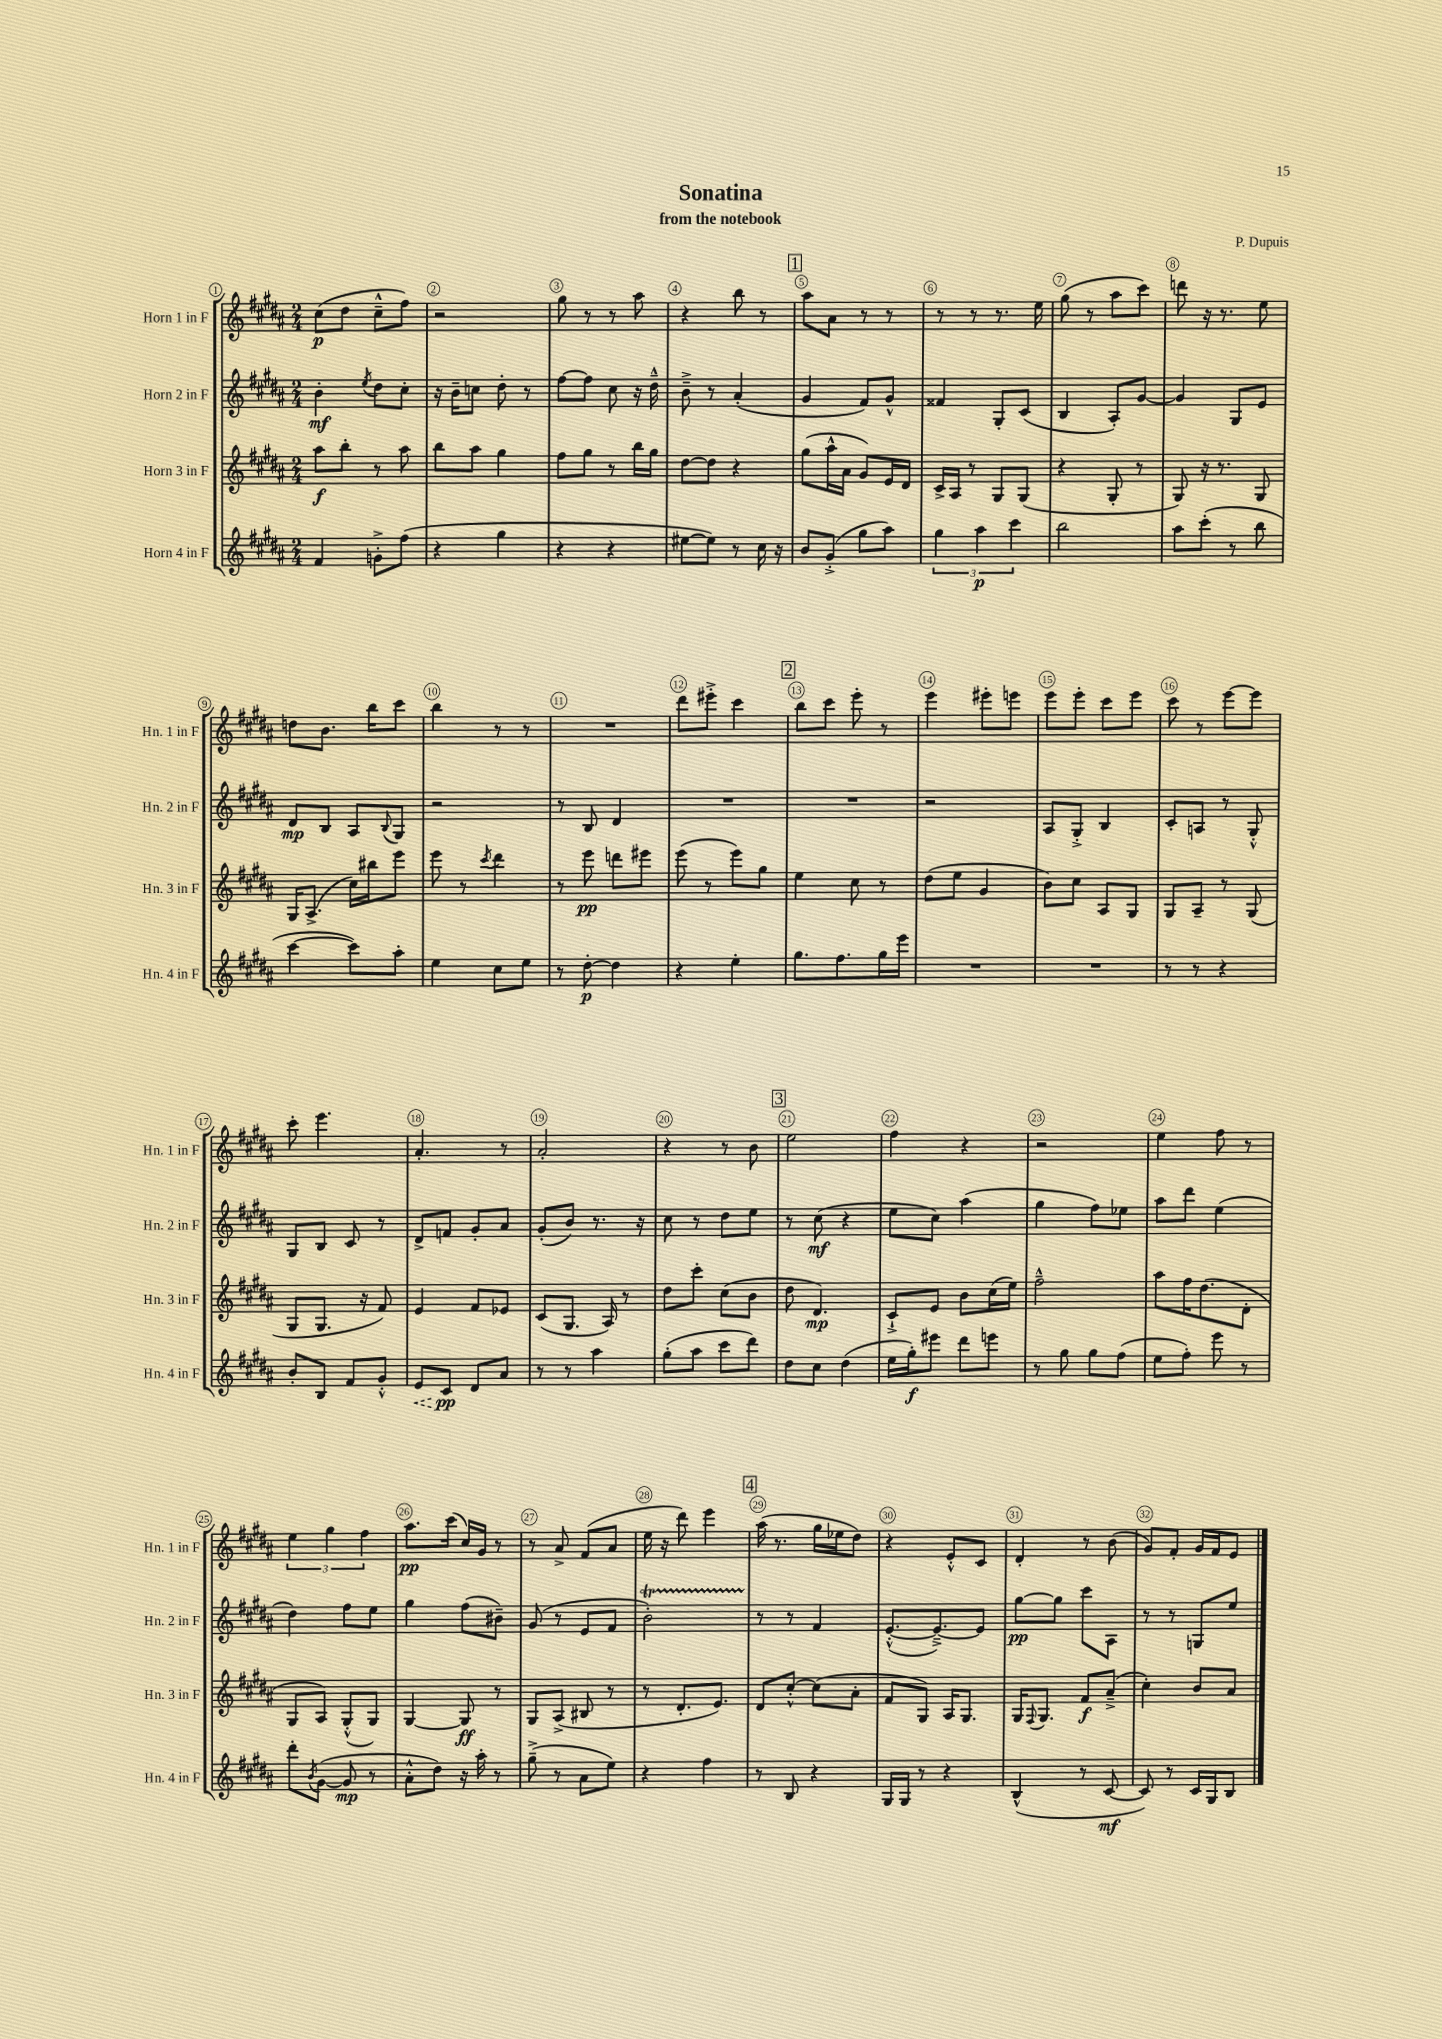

**kern	**kern	**kern	**kern
*staff4	*staff3	*staff2	*staff1
*clefG2	*clefG2	*clefG2	*clefG2
*k[f#c#g#d#a#]	*k[f#c#g#d#a#]	*k[f#c#g#d#a#]	*k[f#c#g#d#a#]
*M2/4	*M2/4	*M2/4	*M2/4
4f#	8aa#	4b'	(8cc#
.	8bb'	.	8dd#
.	.	8qee	.
8g'^	8r	8dd#	8cc#~^^
(8ff#	8aa#	8cc#'	8ff#)
=	=	=	=
4r	8bb	16r	2r
.	.	16b~	.
.	8aa#	8cc	.
4gg#	4gg#	8dd#'	.
.	.	8r	.
=	=	=	=
4r	8ff#	[8ff#	8gg#
.	8gg#	8ff#]	8r
4r	8r	8cc#	8r
.	16bb	16r	8aa#
.	16gg#	16dd#~^^	.
=	=	=	=
[8ee#	[8dd#	8b~^	4r
8ee#])	8dd#]	8r	.
8r	4r	(4a#'	8bb
16cc#	.	.	8r
16r	.	.	.
=	=	=	=
8b	(8gg#	4g#	8aa#
(8g#'^	16aa#^^	.	8a#
.	16a#	.	.
8gg#	8g#)	8f#)	8r
8aa#)	16e	8g#^^	8r
.	16d#	.	.
=	=	=	=
6gg#	16c#^	4f##	8r
.	16A#	.	.
.	8r	.	8r
6aa#	.	.	.
.	8G#	8G#'	8.r
6ccc#	.	.	.
.	(8G#	(8c#	.
.	.	.	16ee
=	=	=	=
2bb	4r	4B	(8gg#
.	.	.	8r
.	8G#'	8A#')	8aa#
.	8r	[8g#	8ccc#)
=	=	=	=
8aa#	8G#)	4g#]	8ddd
(8ccc#'	16r	.	16r
.	8.r	.	8.r
8r	.	8G#	.
8bb	8G#	8e	8ee
=	=	=	=
[4ccc#	16G#	8d#	8dd
.	(8.A#^	.	.
.	.	8B	8.b
8ccc#])	16cc#)	8A#	.
.	16bb#	.	16bb
.	.	8qqB	.
8aa#'	8eee	8G#	8ccc#
=	=	=	=
4ee	8eee	2r	4bb
.	8r	.	.
.	8qccc#	.	.
8cc#	4ddd#	.	8r
8ee	.	.	8r
=	=	=	=
8r	8r	8r	2r
[8dd#'	8eee	8B	.
4dd#]	8ddd	4d#	.
.	8eee#	.	.
=	=	=	=
4r	(8eee	2r	8ddd#
.	8r	.	8eee#'^
4ee'	8eee)	.	4ccc#
.	8gg#	.	.
=	=	=	=
8.gg#	4ee	2r	8bb
.	.	.	8ccc#
8.ff#	.	.	.
.	8cc#	.	8eee'
16gg#	8r	.	8r
16eee	.	.	.
=	=	=	=
2r	(8dd#	2r	4eee
.	8ee	.	.
.	4g#	.	8eee#'
.	.	.	8eee
=	=	=	=
2r	8b)	8A#	8eee
.	8cc#	8G#'^	8eee'
.	8A#	4B	8ccc#
.	8G#	.	8eee
=	=	=	=
8r	8G#	8c#'	8ccc#
8r	8A#~	8A	8r
4r	8r	8r	[8eee
.	(8G#	8G#'^^	8eee]
=	=	=	=
8b'	8G#	8G#	8ccc#'
8B	8.G#	8B	4.eee
8f#	.	8c#	.
.	16r	.	.
8g#'^^	8f#)	8r	.
=	=	=	=
8e	4e	8d#^	4.a#'
8c#	.	8f	.
8d#	8f#	8g#'	.
8a#	8e-	8a#	8r
=	=	=	=
8r	(8c#	(8g#'	2a#'
8r	8.G#	8b)	.
4aa#	.	8.r	.
.	16A#)	.	.
.	8r	.	.
.	.	16r	.
=	=	=	=
(8gg#'	8dd#	8cc#	4r
8aa#	8ccc#'	8r	.
8ccc#	(8cc#	8dd#	8r
8ddd#)	8b	8ee	8b
=	=	=	=
8dd#	8dd#	8r	2ee
8cc#	4.d#)	(8cc#	.
(4dd#	.	4r	.
=	=	=	=
16ee	8c#`^	8ee	4ff#
16gg#')	.	.	.
8eee#	8e	8cc#)	.
8ddd#	8b	(4aa#	4r
8eee	(16cc#	.	.
.	16ee)	.	.
=	=	=	=
8r	2ff#~^^	4gg#	2r
8gg#	.	.	.
8gg#	.	8ff#)	.
(8ff#	.	8ee-	.
=	=	=	=
8ee	8aa#	8aa#	4ee
8ff#')	16ff#	8ddd#	.
.	(8.dd#	.	.
8eee	.	(4ee	8ff#
8r	8d#'	.	8r
=	=	=	=
8ddd#'	8G#	4dd#)	6ee
8qb	.	.	.
([8g#	8A#)	.	.
.	.	.	6gg#
8g#]	(8G#'^^	8ff#	.
.	.	.	6ff#
8r	8G#)	8ee	.
=	=	=	=
8a#'^^	[4G#	4gg#	8.aa#
8dd#)	.	.	.
.	.	.	(16ccc#
16r	8G#]	(8ff#	16cc#)
16aa#'	.	.	16g#
8r	8r	8b#~)	8r
=	=	=	=
(8gg#~^	8G#	(8g#	8r
8r	(8A#^	8r	8a#^
8a#	8B#	8e	(8f#
8ee)	8r	8f#	8a#
=	=	=	=
4r	8r	2b')	16ee
.	.	.	16r
.	8.d#'	.	8ddd#)
4ff#	.	.	4eee
.	8.e)	.	.
=	=	=	=
8r	8d#	8r	(16aa#
.	.	.	8.r
8B	[8cc#'^^	8r	.
4r	(8cc#]	4f#	16gg#
.	.	.	16ee-
.	8a#'	.	8dd#)
=	=	=	=
16G#	8f#	([8.e'^^	4r
16G#	.	.	.
8r	8G#)	.	.
.	.	8.e~^_)	.
4r	16A#	.	8e'^^
.	8.G#	.	.
.	.	8e]	8c#
=	=	=	=
(4B^^	16G#	[8gg#	4d#'
.	8qqF#	.	.
.	8.G#	.	.
.	.	8gg#]	.
8r	8f#	8ccc#	8r
[8c#	(8a#~^	8A#	(8b
=	=	=	=
8c#])	4cc#')	8r	8g#)
8r	.	8r	8f#'
16c#	8b	8G	16g#
16G#	.	.	16f#
8B	8a#	8ee	8e
==	==	==	==
*-	*-	*-	*-
